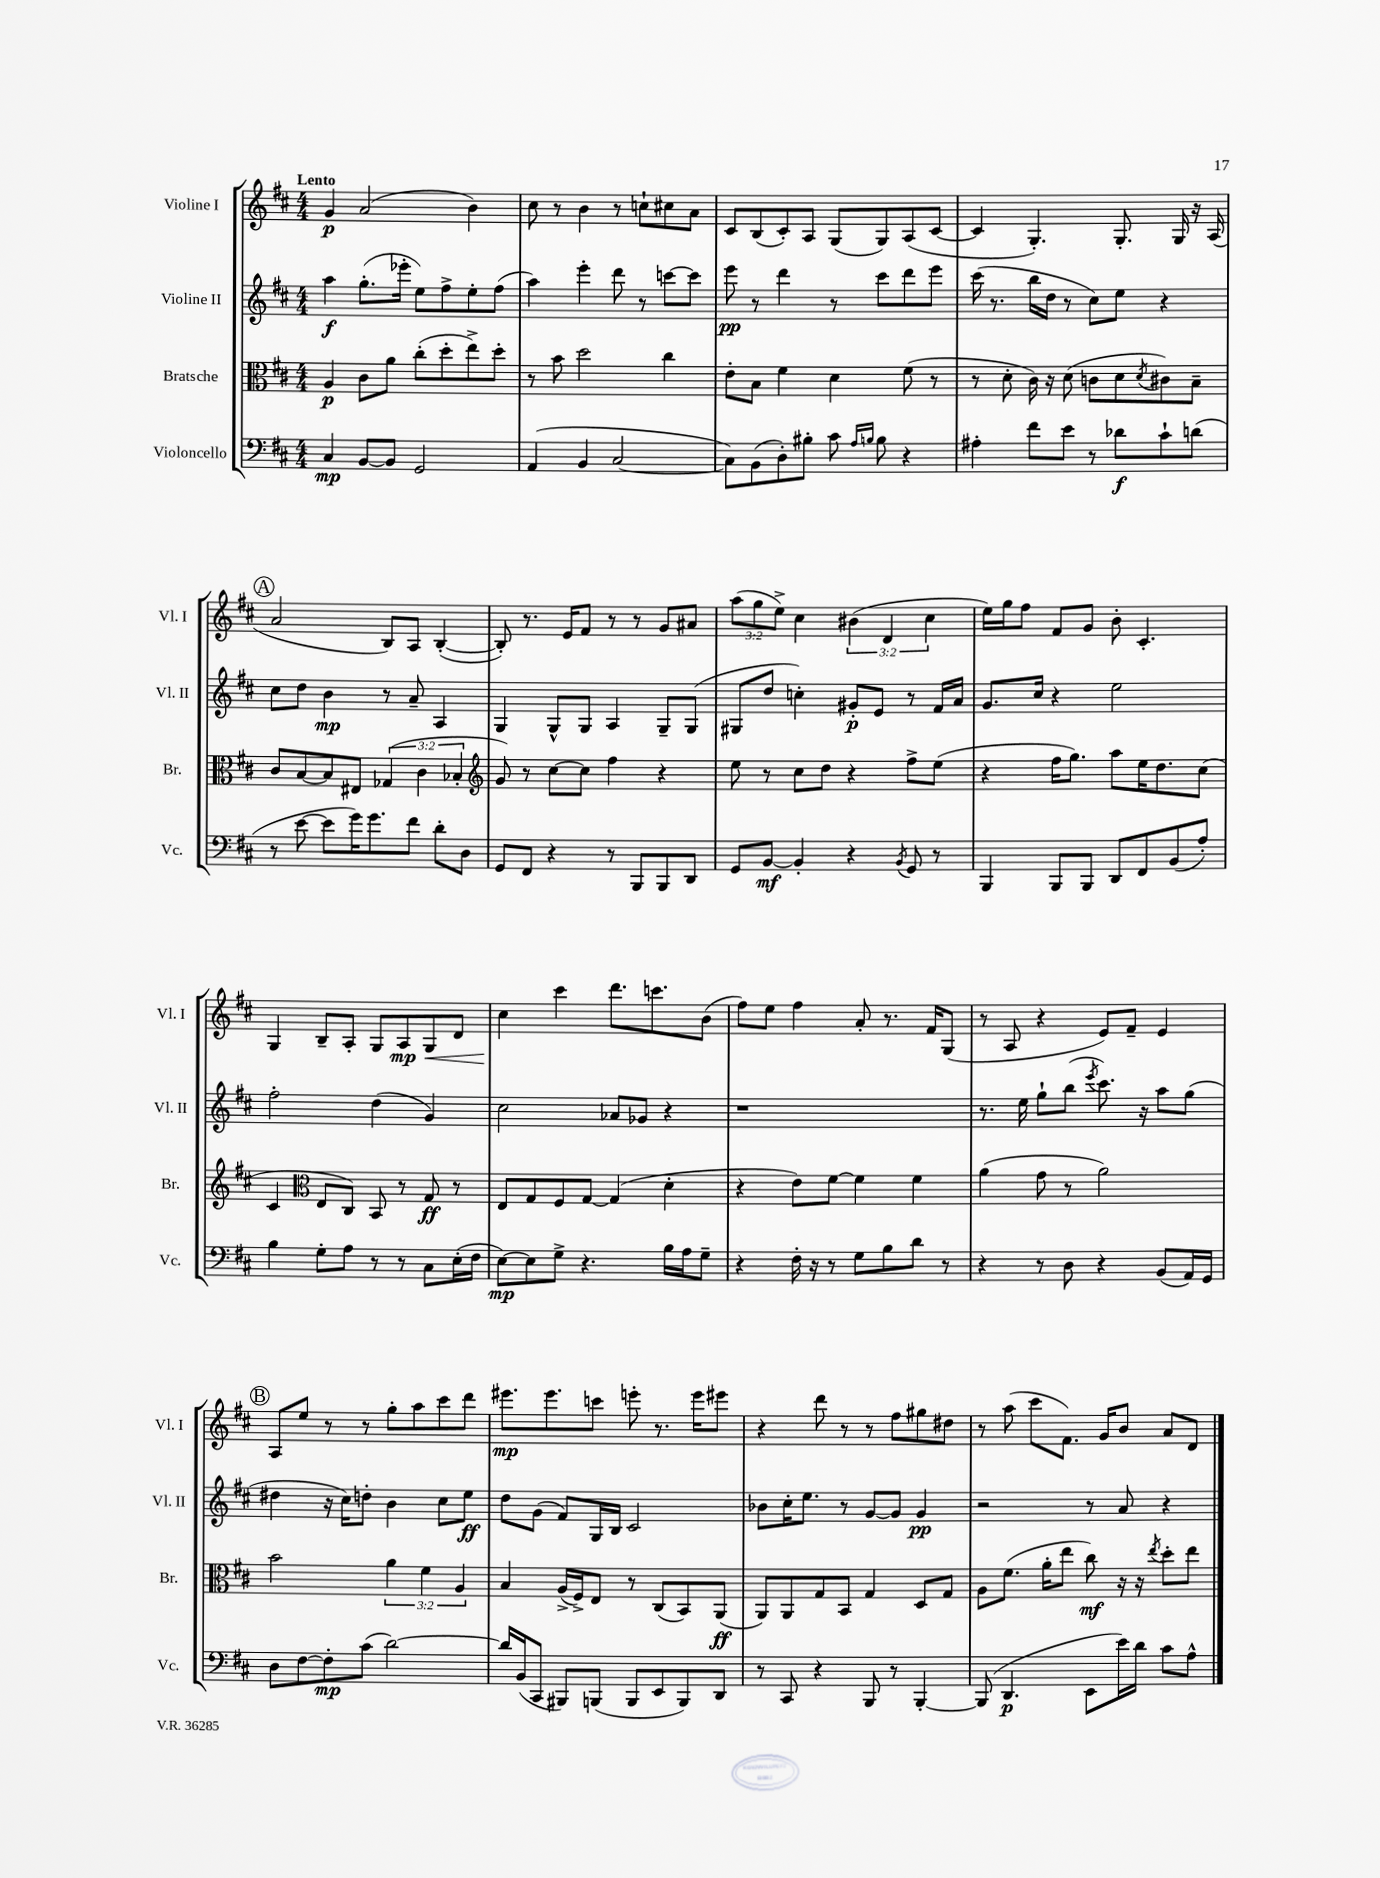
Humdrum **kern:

**kern	**kern	**kern	**kern
*staff4	*staff3	*staff2	*staff1
*clefF4	*clefC3	*clefG2	*clefG2
*k[f#c#]	*k[f#c#]	*k[f#c#]	*k[f#c#]
*M4/4	*M4/4	*M4/4	*M4/4
4C#	4A	4aa	4g
[8BB	8c#	(8.gg'	(2a
8BB]	8a	.	.
.	.	16eee-'	.
2GG	(8cc#'	8ee)	.
.	8dd'	8ff#^	.
.	8ee^)	8ee'	4b)
.	8dd'	(8ff#	.
=	=	=	=
(4AA	8r	4aa)	8cc#
.	8b	.	8r
4BB	2dd	4eee'	4b
[2C#	.	8ddd	8r
.	.	8r	8cc`
.	4cc#	[8ccc	8cc#
.	.	8ccc]	8a
=	=	=	=
8C#])	8e'	8eee	8c#
(8BB	8B	8r	(8B
8D')	4f#	4ddd	8c#')
8B#'	.	.	8A
8c#	4d	8r	(8G
16qqA	.	.	.
16qqB	.	.	.
8B	.	8ccc#	8G)
4r	(8f#	8ddd	(8A
.	8r	8eee	[8c#
=	=	=	=
4A#'	8r	(16ccc#	4c#]
.	.	8.r	.
.	8d'	.	.
8f#	16c#)	16bb	4.G')
.	16r	16dd	.
8e	(8d	8r	.
8r	8c	8cc#)	.
8d-	8d	8ee	8.G'
.	8qd	.	.
8c#`	8c#)	4r	.
.	.	.	16G
(8d	8B~	.	16r
.	.	.	(16A
=	=	=	=
8r	8c#	8cc#	2a
[8e	[8B	8dd	.
8e]	8B]	4b	.
16g)	8E#	.	.
8.g	.	.	.
.	(6G-	8r	8B)
8f#	.	8a~	8A
.	6c#	.	.
8d'	.	4A	([4B'
.	6B-'	.	.
8D	.	.	.
=	=	=	=
*	*clefG2	*	*
8GG	8g)	4G	8B'])
8FF#	8r	.	8.r
4r	[8cc#	8G^^	.
.	.	.	16e
.	8cc#]	8G	8f#
8r	4ff#	4A	8r
8BBB	.	.	8r
8BBB	4r	8G~	8g
8DD	.	(8G	8a#
=	=	=	=
8GG	8ee	8G#	(12aa
.	.	.	12gg
[8BB	8r	8dd	.
.	.	.	12ee^)
4BB']	8cc#	4cc')	4cc#
.	8dd	.	.
4r	4r	8g#'	(6b#
.	.	8e	.
.	.	.	6d
8qBB	.	.	.
8GG	8ff#^	8r	.
.	.	.	6cc#
8r	(8ee	16f#	.
.	.	16a	.
=	=	=	=
4BBB	4r	8.g	16ee)
.	.	.	16gg
.	.	.	8ff#
.	.	16cc#	.
8BBB	16ff#	4r	8f#
.	8.gg)	.	.
8BBB	.	.	8g
8DD	8aa	2ee	8b'
8FF#	16ee	.	4.c#'
.	8.dd	.	.
(8BB	.	.	.
8A')	(8cc#	.	.
=	=	=	=
4B	4c#	2ff#'	4G
*	*clefC3	*	*
8G'	8E	.	8B~
8A	8C#)	.	8A'
8r	8BB	(4dd	8G
8r	8r	.	8A
8C#	8G	4g)	8G
(16E'	8r	.	8d
16F#	.	.	.
=	=	=	=
[8E)	8E	2cc#	4cc#
8E]	8G	.	.
8G^	8F#	.	4ccc#
4.r	[8G	.	.
.	(4G]	8a-	8.ddd
.	.	8g-	.
.	.	.	8.ccc
16B	4d'	4r	.
16A	.	.	.
8G~	.	.	(8b
=	=	=	=
4r	4r	1r	8ff#)
.	.	.	8ee
16F#'	8e)	.	4ff#
16r	.	.	.
8r	[8f#	.	.
8G	4f#]	.	8a'
8B	.	.	8.r
8d	4f#	.	.
.	.	.	16f#
8r	.	.	(8G
=	=	=	=
4r	(4a	8.r	8r
.	.	.	8A
.	.	16ee	.
8r	8g	8gg`	4r
8D	8r	(8bb	.
.	.	8qeee	.
4r	2a)	8.ccc#)	8e)
.	.	.	8f#~
.	.	16r	.
(8BB	.	8aa	4e
16AA)	.	(8gg	.
16GG	.	.	.
=	=	=	=
8D	2b	4dd#	8A
[8F#	.	.	8ee
8F#']	.	16r	8r
.	.	16cc#)	.
(8c#	.	8dd'	8r
[2d)	6a	4b	8gg'
.	.	.	8aa
.	6f#	.	.
.	.	8cc#	8ccc#
.	6A	.	.
.	.	8ee	8ddd
=	=	=	=
16d]	4B	8dd	8.eee#
(16BB	.	.	.
8CC#	.	(8g	.
.	.	.	8.eee#
8BBB#)	(16A^	8f#)	.
.	16F#^)	.	.
(8BBB	8E	16G	8ccc
.	.	16B	.
8BBB	8r	2c#	8eee'
8EE	(8C#	.	8.r
8BBB)	8BB)	.	.
.	.	.	16eee
8DD	(8AA	.	8eee#
=	=	=	=
8r	8AA)	8b-	4r
8CC#	8AA	16cc#'	.
.	.	8.ee	.
4r	8G	.	8ddd
.	8BB	8r	8r
8BBB	4G	[8g	8r
8r	.	8g]	8ff#
[4BBB'	8D	4g	8gg#
.	8G	.	8dd#
=	=	=	=
(8BBB]	8A	2r	8r
4.DD	(8.f#	.	(8aa
.	.	.	8ccc#
.	16a'	.	.
.	8ee	.	8.f#)
8EE	8cc#)	8r	.
.	.	.	16g
16e)	16r	8a	8b
16d	16r	.	.
.	8qee	.	.
8c#	8dd'	4r	8a
8A^^	8ee	.	8d
==	==	==	==
*-	*-	*-	*-
